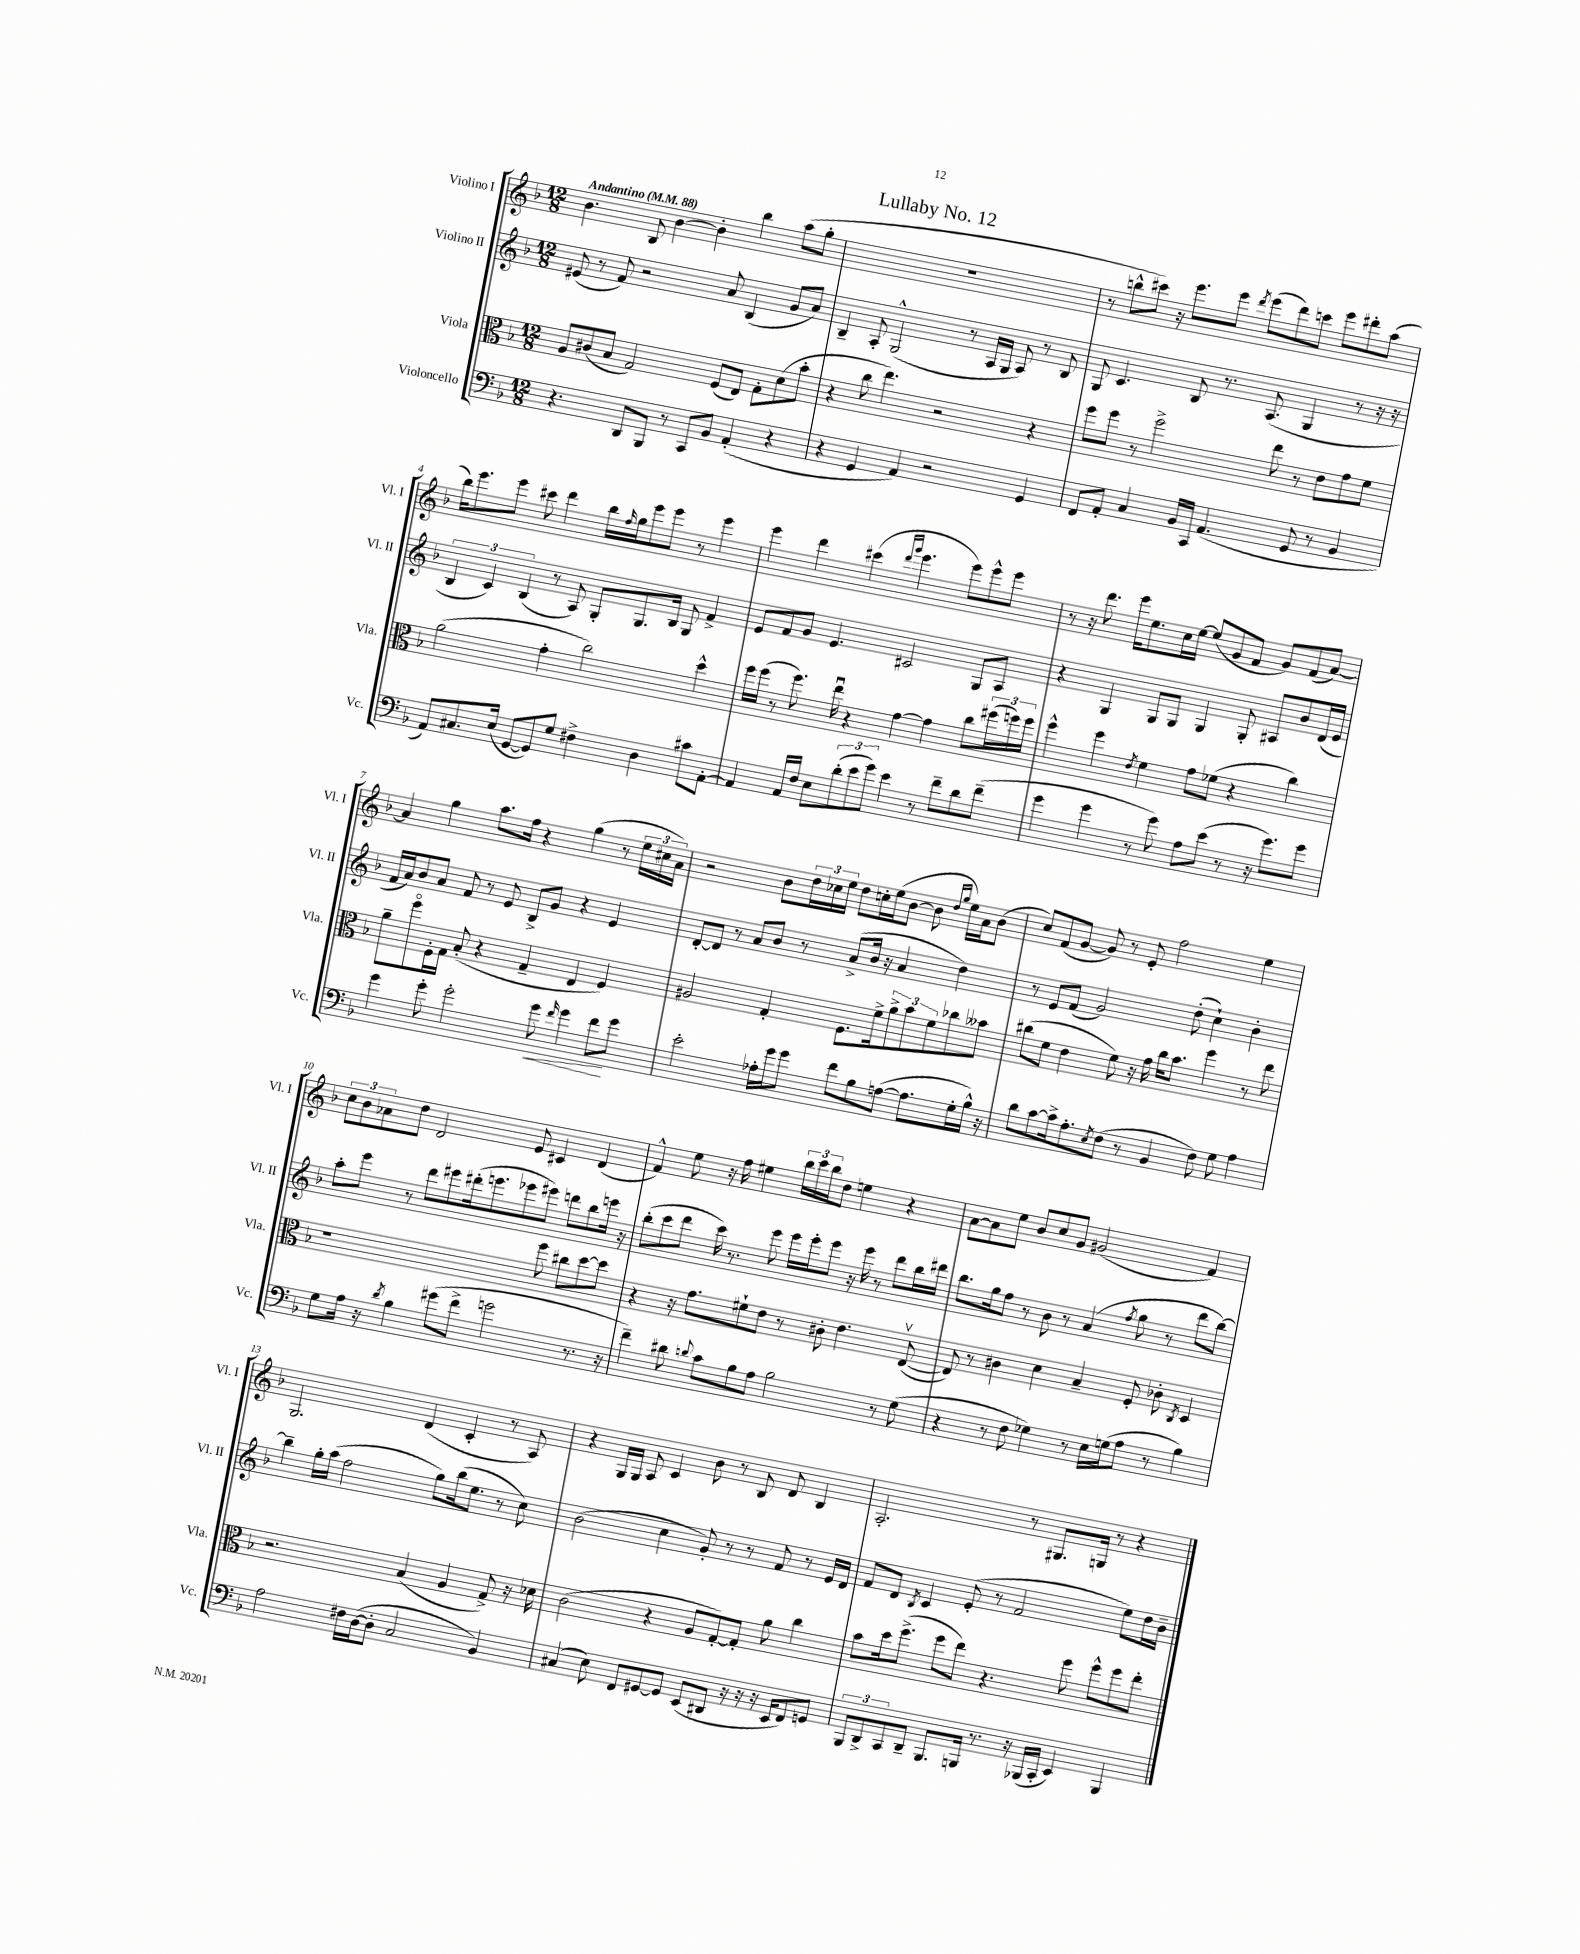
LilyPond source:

\header { title = "Lullaby No. 12" }
<<
\new StaffGroup <<
\new Staff = "s0" \with { instrumentName = "Violino I" shortInstrumentName = "Vl. I" } {
    \clef treble \key f \major \numericTimeSignature \time 12/8 \tempo "Andantino" 4 = 88
    bes'4. bes8 bes'4~ bes'4-. bes''4 a''8( g''8-. |
    R1. |
    r8 b''8-^ cis'''8) r16 e'''8. e'''8 \acciaccatura { d'''8 } e'''8( d'''8) c'''8 e'''8 dis'''8-. a''8( |
    bes''16) e'''8. e'''8 cis'''8 d'''4 bes''16 \grace { f''16 } g''16 e'''8 e'''8 r8 e'''4 |
    e'''4 d'''4 cis'''4( \grace { d'''16 g'''16 } e'''4. e'''8) e'''8-^ e'''8 |
    r8 r16 d'''8. e'''16 e''8. c''16 e''16~ e''8( g'8 f'8 g'8) f'8( a'8~) |
    a'4 g''4 a''8. f''16 r4 g''4( r8 \tuplet 3/2 { e''16 cis''16 a'16) } |
    r2 bes'8 \tuplet 3/2 { d''16 ces''16 e''16 } d''8 c''16-. e''16( bes'8~ bes'8 \grace { d''16 g''16 } e''16) a'16 bes'8( |
    c''8) f'8( g'8~ g'8) r8 e'8-. f''2 e''4 |
    \tuplet 3/2 { c''8 bes'8 aes'8 } d''8 d'2 e'8 cis'4 d'4( |
    f'4-^) e''8 r16 f''16 eis''4 \tuplet 3/2 { bes''16 c'''16 bes''16 } d''8 e''4 r4 |
    a'8~ a'8 e''8 bes'8 c''8 g'8 gis'2( f'4) |
    g2. d'4( c'4-. r8 a8) |
    r4 g16 g16 a8 c'4 bes'8 r8 bes8 d'8 bes4 |
    a2.-. r8 gis8. g16 r8 r4 \bar "|." |
}
\new Staff = "s1" \with { instrumentName = "Violino II" shortInstrumentName = "Vl. II" } {
    \clef treble \key f \major \numericTimeSignature \time 12/8
    eis'8( r8 f'8) r2 a'8 bes4( g'8 a'8) |
    bes4-- a8-. g2-^( r8 a16 g16 a8) r8 bes8 |
    g8 c'4. bes8 r8. a8.( g4 r8 r16 r16 |
    \tuplet 3/2 { bes4 c'4) bes4( } r8 a8) g8-. g8. bes16 g8 f'4-> |
    e'8 f'8 g'8 e'4. cis'2 g8 a8 |
    r4 g4 g8 g8 g4 g8-. ais8 bes'8 d'16( e'16 |
    f'16 a'16) bes'8 a'8 f'8 r8 e'8 bes8-> g'8 r4 e'4 |
    d'8~-. d'8 r8 a'8 bes'8 r8 a'8->( bes'16 r16 a'4 d''4) |
    r8 e'8 f'8( g'2) d''8-.( c''4-!) bes'4-. |
    a''8-. e'''8 r8 d'''8 eis'''8 dis'''16-.( e'''8. ees'''8 eis'''8) d'''8 bes''8 e'''16 r16 |
    bes''8-.( c'''8 d'''8 c'''16) r8. e'''8 e'''16 e'''16-. e'''8 r16 e'''16 r8 d'''8 bes''16 dis'''16 |
    bes''8. g''16 f''8 r8 bes'8 r8 a'4( \acciaccatura { f''8 } g''8 r8 d'''8 bes''8~) |
    bes''4-- g''16-. a''16( f''2 g''8) bes''16( e''8. r8 c''8) |
    bes'2( c''4 g'8-.) r8 r8 f'8 r8 e'16 d'16 |
    f'8 d'8 \acciaccatura { bes8 } c'4 e'8-.( r8 f'2 e''8) d''16 bes'16-- \bar "|." |
}
\new Staff = "s2" \with { instrumentName = "Viola" shortInstrumentName = "Vla." } {
    \clef alto \key f \major \numericTimeSignature \time 12/8
    a8 cis'8( bes8 g2) f8( e8) g8-. d'8( bes'8-. |
    r4 c''8 e''4.) r2 r4 |
    f''8 f''8 r8 f''2-> e''8 r8 e'8 g'8 f'8 |
    a'2( g'4-. c''2) d''4-^ |
    f''16 f''16( r8 f''8.) e''16\downbow r4 g'4~ g'4 c''8 \tuplet 3/2 { fis''16( f''16) f''16 } |
    f''4-^ f''4 \acciaccatura { e'8 } f'4 g'8 fes'8( r4 c''4) |
    a'8-- f''8\flageolet f16-. g16 bes8-.( r4 g4-- e4 f4) |
    ais2 g4-. f8. f'16-> \tuplet 3/2 { a'8-> bes'8 f'8 } ces''8 beses'8 |
    cis''8( f'8 e'4 f'8) r16 g'16 cis''16 bes'8. f''4 r8 e''8 |
    r1 f''8 cis''8 d''8~ d''8 |
    r4 r16 g'8. fis'8-! e'8 r8 cis'8-. e'4. e8~\upbow( |
    e8) r8 cis'4 d'4 bes4-- f8-. ces'8-. \acciaccatura { c8 } d4 |
    r2. bes4( a4 g8->) r16 des'16 |
    c'2( r4 a8 g8~-.) g8-. a'8 c''4 |
    bes'8 d''16 f''8.->( f''8 e''8) r4. f''8 f''8-^ f''8 e''8-. \bar "|." |
}
\new Staff = "s3" \with { instrumentName = "Violoncello" shortInstrumentName = "Vc." } {
    \clef bass \key f \major \numericTimeSignature \time 12/8
    r4. d,8 bes,,8 r8 c,8 bes,8 a,4-.( r4 |
    r4 g,4 a,4) r2 g,4 |
    f,8 a,8-. c4 bes,16 c,16 a,4.( g,8 r8 bes,4 |
    a,8) cis8. e16( g,8~ g,8) g8 fis4-> d4 cis'8 a,8~-. |
    a,4 a,16 f16 e8 \tuplet 3/2 { d'8-.( e'8 g'8) } e'4 r8 f'8-- d'8 f'8--( |
    g'4 g'4 r8 g'8) a8 e'8( r8 r16 g'8.) g'8 |
    g'4 g'8-. g'2-. g'8\< \grace { f'16 } g'4 f'8\! g'8 |
    e'2-. aes16-. g'16 g'8 f'8 bes8 a8~( a8. g16-. bes16-^) r16 |
    d'8 c'8~ c'16-> a8.-. \acciaccatura { e8 } f8( r8 bes,4 f8) g8 a4 |
    g8 a16 r16 \acciaccatura { d'8 } bes4 gis'8( f'8-> g'2 r8. r16 |
    f'4--) dis'8 \appoggiatura { d'8 } c'8 bes8 a8 bes2 r8 g8( |
    r4 r8 f8 ges4) r8 e16 g16( a8 r8 bes4) |
    a2 fis16 d16~( d8-. c2 bes,4) |
    cis4( e8) f,8 gis,8~ gis,8 e,8( dis,8 r16 r16 r16 e,16 f,8) g,8 |
    \tuplet 3/2 { bes,,8 d,8-> c,8 } d,8-- bes,,8. b,,16 r8. r16 bes,,16( c,16-. e,4) bes,,4 \bar "|." |
}
>>
>>
